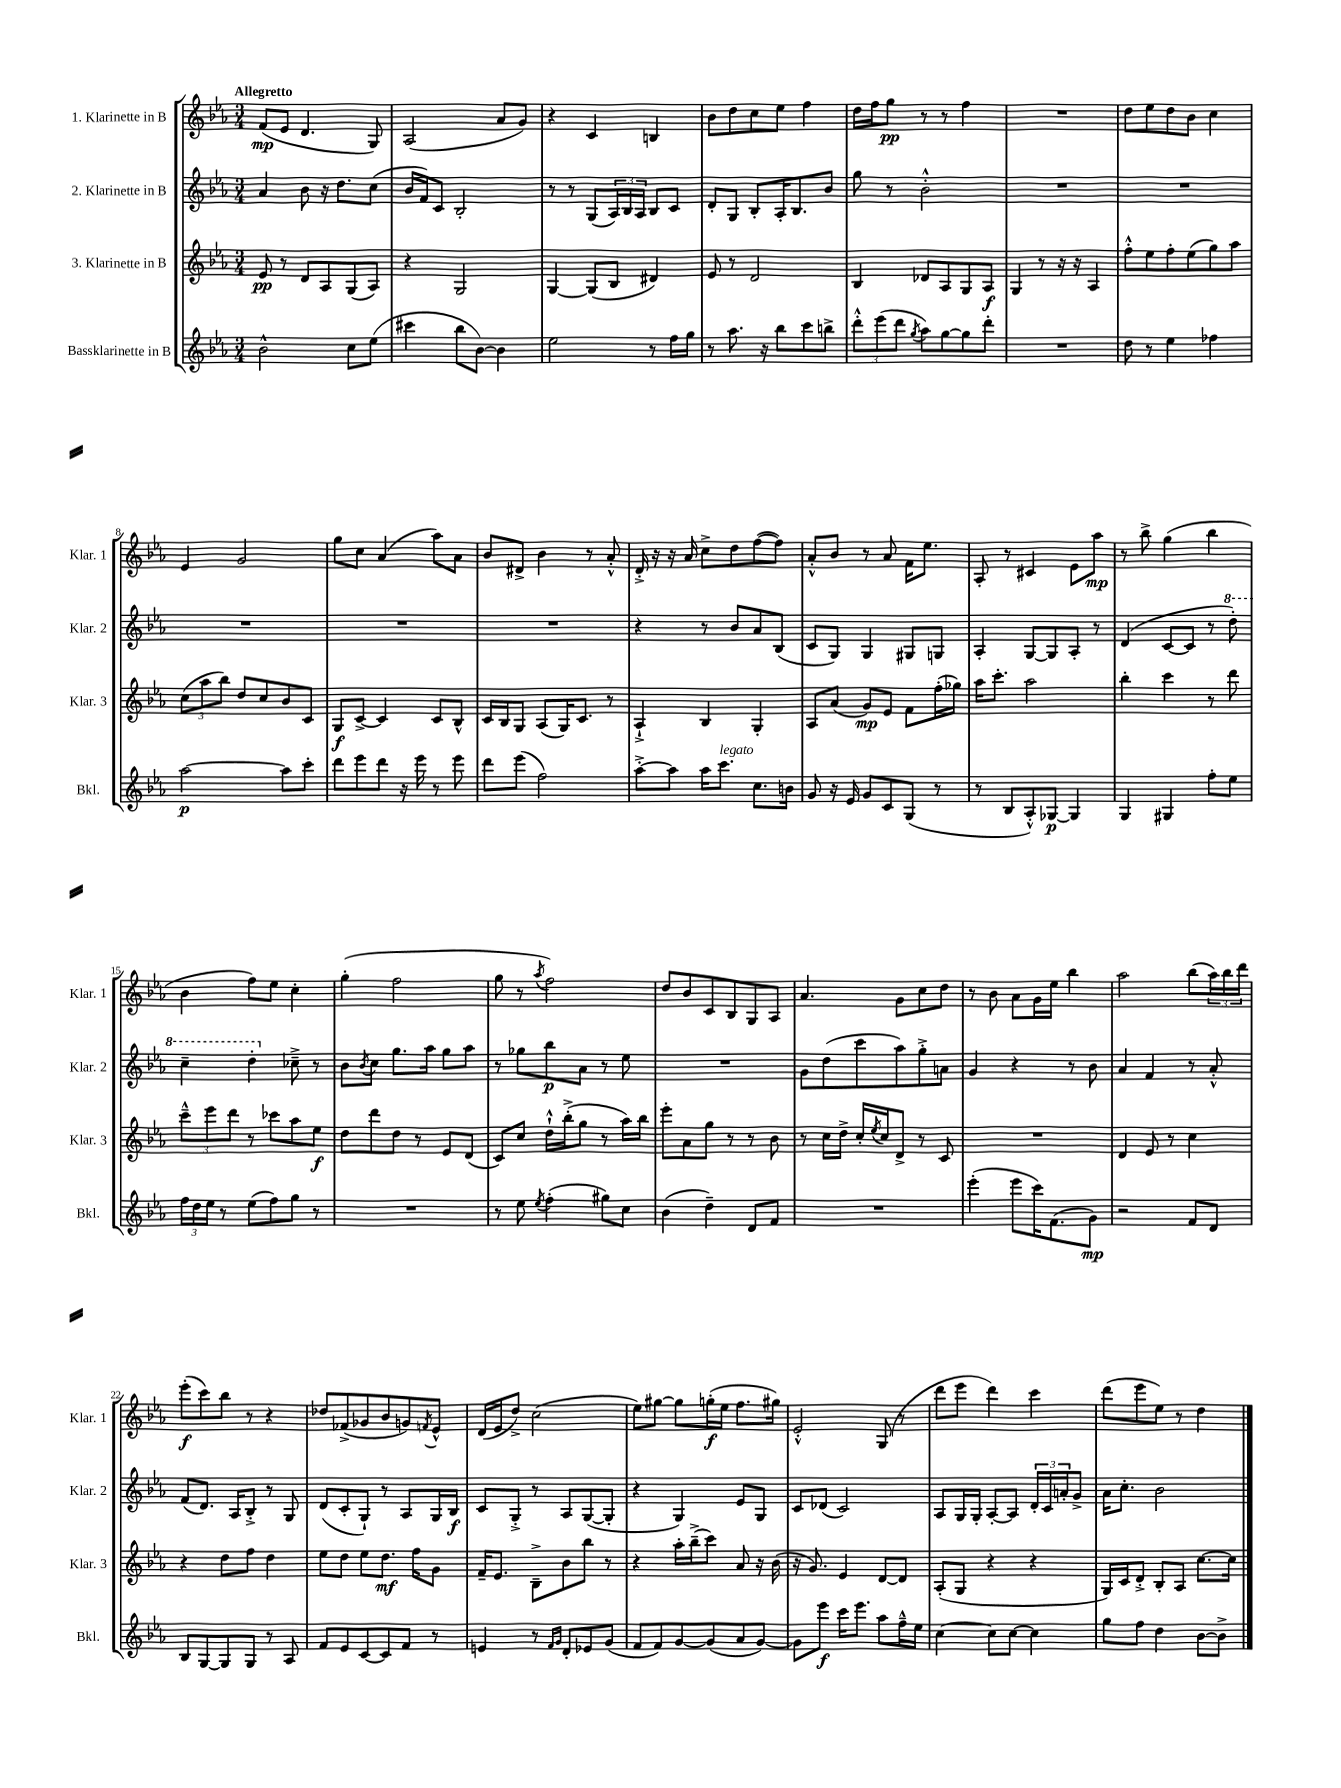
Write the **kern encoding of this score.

**kern	**kern	**kern	**kern
*staff4	*staff3	*staff2	*staff1
*clefG2	*clefG2	*clefG2	*clefG2
*k[b-e-a-]	*k[b-e-a-]	*k[b-e-a-]	*k[b-e-a-]
*M3/4	*M3/4	*M3/4	*M3/4
2b-^^\	8e-/	4a-/	(8f/L
.	8r	.	8e-/J
.	8d/L	8b-\	4.d/
.	8A-/	16r	.
.	.	8.dd\L	.
8cc\L	(8G/	.	.
(8ee-\J	8A-/J)	(8cc\J	8G/)
=	=	=	=
4ccc#\	4r	16b-/LL	(2A-/
.	.	16f/J)	.
.	.	8c/J	.
8bb-\L	2G/	2B-'/	.
[8b-\J)	.	.	.
4b-\]	.	.	8a-/L
.	.	.	8g/J)
=	=	=	=
2ee-\	[4G/	8r	4r
.	.	8r	.
.	(8G/]L	(8G/L	4c/
.	8B-/J	24A-/L)	.
.	.	24B-/	.
.	.	24A-/JJ	.
8r	4d#/)	8B-/L	4B/
16ff\LL	.	8c/J	.
16gg\JJ	.	.	.
=	=	=	=
8r	8e-/	8d'/L	8b-\L
8.aa-\	8r	8G/J	8dd\
.	2d/	8B-'/L	8cc\
16r	.	.	.
8bb-\L	.	16A-'/K	8ee-\J
.	.	8.B-/	.
8ccc\	.	.	4ff\
8bb^\J	.	8b-/J	.
=	=	=	=
12ddd'^^\L	4B-/	8gg\	16dd\LL
.	.	.	16ff\J
(12eee-\	.	.	.
.	.	8r	8gg\J
12ddd\J	.	.	.
8qgg/	.	.	.
8aa-\L)	8d-/L	2b-'^^\	8r
[8gg\	8A-/	.	8r
8gg\]	8G/	.	4ff\
8ddd'\J	8A-/J	.	.
=	=	=	=
2.r	4G/	2.r	2.r
.	8r	.	.
.	16r	.	.
.	16r	.	.
.	4A-/	.	.
=	=	=	=
8dd\	8ff'^^\L	2.r	8dd\L
8r	8ee-\	.	8ee-\
4ee-\	8ff'\	.	8dd\
.	(8ee-\	.	8b-\J
4ff-\	8gg\)	.	4cc\
.	8aa-\J	.	.
=	=	=	=
[2aa-\	(12cc\L	2.r	4e-/
.	12aa-\	.	.
.	12bb-\J)	.	.
.	8dd/L	.	2g/
.	8cc/	.	.
8aa-\]L	8b-/	.	.
8ccc'\J	8c/J	.	.
=	=	=	=
8ddd\L	8G/L	2.r	8gg\L
8eee-\	[8c^/J	.	8cc\J
8ddd\J	4c/]	.	(4a-/
16r	.	.	.
16eee-\	.	.	.
8r	8c/L	.	8aa-\L)
8eee-\	8B-^^/J	.	8a-\J
=	=	=	=
8ddd\L	16c/LL	2.r	8b-/L
.	16B-/J	.	.
(8eee-\J	8G/J	.	8d#^/J
2ff\)	(8A-/L	.	4b-\
.	16G/K)	.	.
.	8.c/J	.	.
.	.	.	8r
.	8r	.	8a-'^^/
=	=	=	=
[8aa-'^\L	4A-`^/	4r	16d'^/
.	.	.	16r
8aa-\]J	.	.	16r
.	.	.	16a-/
16aa-\LK	4B-/	8r	8cc^\L
8.ccc\J	.	.	.
.	.	8b-/L	8dd\
8.cc\L	4G'/	8a-/	([8ff\
.	.	(8B-/J	8ff\]J)
16b\Jk	.	.	.
=	=	=	=
8g/	8A-/L	8c/L	8a-'^^/L
16r	(8a-/J	8G/J)	8b-/J
16e-/	.	.	.
8g/L	8g/L)	4G/	8r
8c/	8e-/J	.	8a-/
(8G/J	8f\L	8G#/L	16f\LK
.	.	.	8.ee-\J
8r	(16ff'\L	8G/J	.
.	16gg-\JJ)	.	.
=	=	=	=
8r	16aa-\LK	4A-'/	8A-'/
.	8.ccc'\J	.	.
8B-/L	.	.	8r
8A-'^^/)	2aa-\	[8G/L	4c#/
[8G-/J	.	8G/]	.
4G-/]	.	8A-'/J	8e-\L
.	.	8r	8aa-\J
=	=	=	=
4G/	4bb-'\	(4d/	8r
.	.	.	8bb-^\
4G#/	4ccc\	[8c/L	(4gg\
.	.	8c/]J	.
8ff'\L	8r	8r	4bb-\
8ee-\J	8ddd\	8ddd'\)	.
=	=	=	=
24ff\LL	12ccc~^^\L	4ccc~\	4b-\
24dd\	.	.	.
24ee-\JJ	12eee-\	.	.
8r	.	.	.
.	12ddd\J	.	.
(8ee-\L	8r	4ddd'\	8ff\L)
8ff\)	8ccc-\L	.	8ee-\J
8gg\J	8aa-\	8cc-~^\	4cc'\
8r	8ee-\J	8r	.
=	=	=	=
2.r	8dd\L	8b-\L	(4gg'\
.	.	8qb-/	.
.	8ddd\	8cc\J	.
.	8dd\J	8.gg\L	2ff\
.	8r	.	.
.	.	16aa-\Jk	.
.	8e-/L	8gg\L	.
.	(8d/J	8aa-\J	.
=	=	=	=
8r	8c/L)	8r	8gg\
8ee-\	8cc/J	8gg-\L	8r
8qee-/	.	.	8qaa-/
(4ff'\	16dd`^^\LL	8bb-\	2ff\)
.	(16bb-'^\J	.	.
.	8gg\J	8a-\J	.
8gg#\L)	8r	8r	.
8cc\J	16aa-\LL)	8ee-\	.
.	16bb-\JJ	.	.
=	=	=	=
(4b-\	8eee-'\L	2.r	8dd/L
.	8a-\	.	8b-/
4dd~\)	8gg\J	.	8c/
.	8r	.	8B-/
8d/L	8r	.	8G/
8f/J	8b-\	.	8A-/J
=	=	=	=
2.r	8r	8g\L	4.a-/
.	16cc\LL	(8dd\	.
.	16dd^\JJ	.	.
.	16cc'/LL	8ccc\	.
.	8qee-/	.	.
.	16cc/J	.	.
.	8d^/J	8aa-\)	8g\L
.	8r	8gg'^\	8cc\
.	8c/	8a\J	8dd\J
=	=	=	=
(4eee-'\	2.r	4g/	8r
.	.	.	8b-\
8eee-\L	.	4r	8a-\L
16ccc\K)	.	.	16g\L
(8.f\	.	.	16ee-\JJ
.	.	8r	4bb-\
8g\J)	.	8b-\	.
=	=	=	=
2r	4d/	4a-/	2aa-\
.	8e-/	4f/	.
.	8r	.	.
8f/L	4cc\	8r	(8bb-\L
8d/J	.	8a-'^^/	24aa-\L)
.	.	.	24bb-\
.	.	.	24ddd\JJ
=	=	=	=
8B-/L	4r	(8f/L	(8eee-'\L
[8G/	.	8.d/J)	8ccc\)
8G/]	8dd\L	.	8bb-\J
.	.	16A-/LK	.
8G/J	8ff\J	8B-'^/J	8r
8r	4dd\	8r	4r
8A-/	.	8G/	.
=	=	=	=
8f/L	8ee-\L	(8d/L	8dd-/L
8e-/	8dd\J	8c'/	(8f-^/
[8c/	8ee-\L	8G`/J)	8g-/
8c/]	8.dd\J	8r	8b-/
8f/J	.	8A-/L	8g/)
.	16ff\LK	.	.
.	.	.	8qf/
8r	8g\J	16G/L	8e-^^/J
.	.	16B-/JJ	.
=	=	=	=
4e/	16f~/LK	8c/L	(16d/LL
.	8.e-/J	.	16e-/J
.	.	8G'^/J	8dd^/J)
8r	8B-~^\L	8r	(2cc\
16qqf/LL	.	.	.
16qqg/JJ	.	.	.
8d'/L	8b-\	8A-/L	.
8e-/	8bb-\J	([8G/	.
(8g/J	8r	8G'/]J	.
=	=	=	=
8f/L	4r	4r	8ee-\L)
8f/)	.	.	[8gg#\J
[8g/	16aa-'\LL	4G/)	8gg#\]L
.	(16bb-~^\J	.	.
(8g/]	8ccc\J)	.	(16gg'\L
.	.	.	16ee-\JJ
8a-/	8a-/	8e-/L	8.ff\L
[8g/J)	16r	8G/J	.
.	(16b-\	.	16gg#\Jk)
=	=	=	=
8g\]L	16r	8c/L	2e-'^^/
.	8.g/)	.	.
8eee-\J	.	(8d-/J	.
16ccc\LK	4e-/	2c/)	.
8.eee-\J	.	.	.
8aa-\L	[8d/L	.	(8G/
16ff~^^\L	8d/]J	.	8r
16ee-\JJ	.	.	.
=	=	=	=
[4cc\	(8A-'/L	8A-/L	8ddd\L
.	8G/J	16G/L	8eee-\J
.	.	16G'/JJ	.
8cc\]L	4r	[8A-'/L	4ddd\)
[8cc\J	.	8A-/]J	.
4cc\]	4r	24d'/LL	4ccc\
.	.	24c/	.
.	.	24a'/J	.
.	.	8g^/J	.
=	=	=	=
8gg\L	16G/LL)	16a-\LK	(8ddd\L
.	16c/J	8.cc'\J	.
8ff\J	8d'^/J	.	8eee-\
4dd\	8B-'/L	2b-\	8ee-\J)
.	8A-/J	.	8r
[8b-\L	[8.cc\L	.	4dd\
8b-^\]J	.	.	.
.	16cc\]Jk	.	.
==	==	==	==
*-	*-	*-	*-
